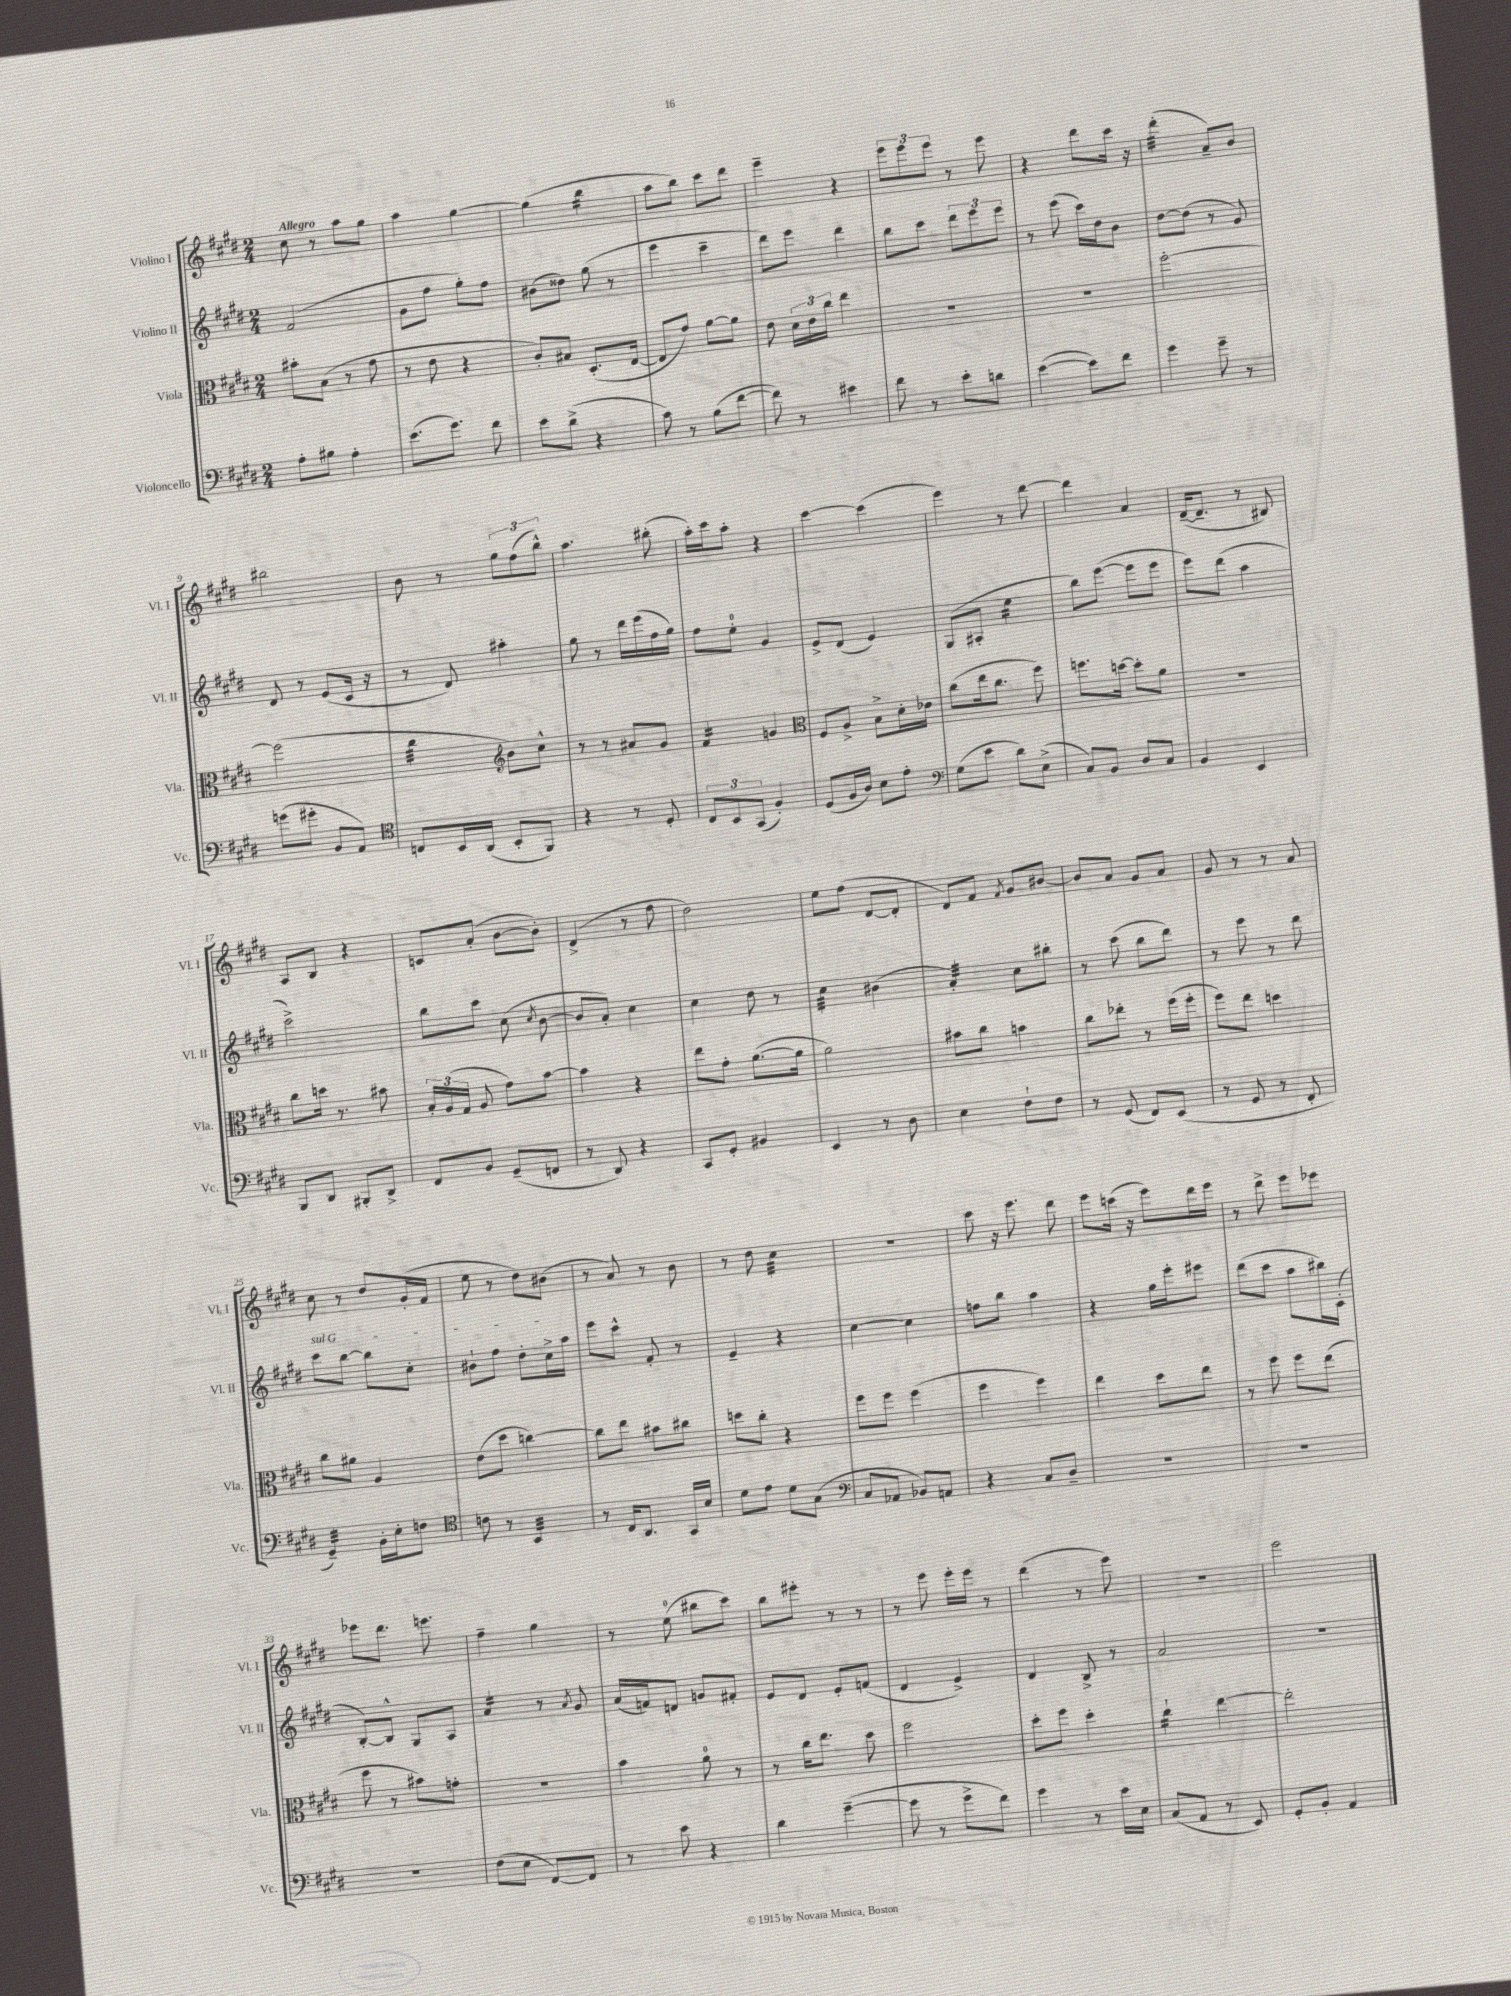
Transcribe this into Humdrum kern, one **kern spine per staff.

**kern	**kern	**kern	**kern
*staff4	*staff3	*staff2	*staff1
*clefF4	*clefC3	*clefG2	*clefG2
*k[f#c#g#d#]	*k[f#c#g#d#]	*k[f#c#g#d#]	*k[f#c#g#d#]
*M2/4	*M2/4	*M2/4	*M2/4
8A'	8b#'	(2f#	8cc#
8B#	(8B	.	8r
4A'	8r	.	8aa
.	8g#	.	8gg#
=	=	=	=
(8.e	8r	8g#	4aa
.	8e	8ff#	.
8.g#)	.	.	.
.	4r	8gg#')	[4gg#
8f#	.	8ff#	.
=	=	=	=
8e	8c#')	(8b#	(4gg#]
(8d#^	8B#	8dd##)	.
4r	(8.D#'	(8gg#	4bb
.	.	8r	.
.	[16E	.	.
=	=	=	=
8c#)	8E]	4eee	8aa
8r	8g#)	.	8bb)
(8B	[8a	4ccc#~	8ccc#
[8f#	8a]	.	8ddd#
=	=	=	=
8f#])	8e	8ddd#)	4eee~
8r	24d#	8eee	.
.	24e	.	.
.	24cc#	.	.
4e#	4ee	4ddd#	4r
=	=	=	=
8f#	2r	8bb	12eee
.	.	.	12eee
8r	.	8ccc#	.
.	.	.	12eee
8e'	.	12ddd#	8r
.	.	12eee	.
8d	.	.	8eee
.	.	12eee	.
=	=	=	=
([4e	2r	8r	4r
.	.	(8eee	.
8e])	.	16ccc#)	8ddd#
.	.	16dd#	.
8f#	.	8b	16ccc#
.	.	.	16r
=	=	=	=
4g#	[2ff#'	[8dd#	(4ddd#'
.	.	(8dd#]	.
8g#~	.	8r	8a~)
8r	.	8g#)	8b
=	=	=	=
(8g	(2ff#]	8d#	2bb#
8g#'	.	8r	.
8BB	.	(8e	.
8AA)	.	16c#	.
.	.	16r	.
=	=	=	=
*clefC4	*	*	*
8C	4cc#	8r	8b
16BB	.	8d#)	8r
(16AA	.	.	.
*	*clefG2	*	*
8BB'	8b)	4aa#'	12gg#
.	.	.	(12ff#
8FF#)	8cc#^^	.	.
.	.	.	12bb^^)
=	=	=	=
4r	8r	8gg#	4.aa
.	8r	8r	.
8r	8a#	16ddd#	.
.	.	(16eee	.
8D#'	8g#	16ff#	(8bb#'
.	.	16gg#)	.
=	=	=	=
12C#	4f#	8ff#	16aa')
.	.	.	16ccc#
12BB	.	.	.
.	.	8ee'	8aa'
(12GG#	.	.	.
4F#')	4g	4g#	4r
=	=	=	=
*	*clefC3	*	*
(8D#	8F#	8e^	[4ccc#
16F#	8A^	(8d#	.
16A)	.	.	.
8B	8B^	4e)	(4ccc#]
8e'	16d#'	.	.
.	16e-	.	.
=	=	=	=
*clefF4	*	*	*
(8G#	(8cc#	(8G#	4eee)
8e	16ee	8A#'	.
.	8.cc#	.	.
8d#)	.	4ee	8r
(8E^	8ff#)	.	[8ddd#
=	=	=	=
8C#)	8.ff	8bb)	4ddd#]
8BB	.	([8eee	.
.	[16dd	.	.
8D#	8dd']	8eee]	4a
8C#	8a	8eee	.
=	=	=	=
4BB	2r	8eee)	([16d#~
.	.	.	8.d#~]
.	.	(8ddd#	.
4EE	.	4aa	8r
.	.	.	8B#)
=	=	=	=
8BBB	8cc#	2ccc#^)	8A
8DD#	16dd	.	8B
.	8.r	.	.
8BBB#'	.	.	4r
8DD#^	8b#	.	.
=	=	=	=
8FF#	24B'	8bb	8c
.	(24A	.	.
.	24G#	.	.
8BB	8A	8ccc#	(8a'
(8GG#~	8g#)	(8cc#	[8b
.	.	8qcc#	.
8FF	[8b	[8b	8b'])
=	=	=	=
8r	4b]	8b]	(4d#^
8DD#)	.	8a')	.
4r	4r	4cc#	8r
.	.	.	8ff#
=	=	=	=
8CC#	8ee	4cc#	2dd#)
8GG#'	8g#'	.	.
4BB#	([8.a	8dd#	.
.	.	8r	.
.	16a]	.	.
=	=	=	=
4EE	2a)	4cc#	8ee
.	.	.	(8ff#
8r	.	(4b#	[8d#
8D#	.	.	8d#']
=	=	=	=
4E	8b#	4a')	8d#)
.	8cc#	.	8f#
.	.	.	8qf#
8F#`	4b	8cc#	8g#
8F#	.	8bb#'	[8b#
=	=	=	=
8r	8cc#	8r	8b#]
(8GG#	8ee-'	(8ccc#	8a
8FF#)	8r	8bb	8g#
(8EE	(16ff#	8ddd#)	8a
.	16ff#'	.	.
=	=	=	=
8r	8ff#)	8r	8g#
8GG#	8ee	8eee	8r
8r	4dd	8r	8r
8FF#'	.	8ddd#	8a
=	=	=	=
4GG#~)	8cc#	8ccc#	8cc#
.	8a#	[8bb	8r
16BB'	4A	8bb]	8dd#
16E'	.	.	.
8F	.	8cc#'	(16g#'
.	.	.	16f#
=	=	=	=
*clefC4	*	*	*
8c	(8e	8b#`	8ee
8r	8dd#	8ff#	8r
4BB	[4cc)	8dd#'	8dd#)
.	.	16cc#^	(8b#
.	.	16aa	.
=	=	=	=
8r	8cc]	8eee	8r
16C#	8ee	8ccc#^^	8a)
8.AA	.	.	.
.	8b#	8f#'	8r
16GG#	8cc#	8r	8b
16B	.	.	.
=	=	=	=
8d#	8dd	4e~	8r
8e	8cc#'	.	8dd#
8d#	4r	4r	4cc#
(8G#	.	.	.
=	=	=	=
*clefF4	*	*	*
8C#	8ff#	[4cc#	2r
8AA-	8ff#	.	.
8BB-)	(4ff#	4cc#]	.
8AA	.	.	.
=	=	=	=
4r	4ff#	8ff	8ccc#
.	.	8bb	16r
.	.	.	8.eee
8C#	4ff#)	4aa	.
8D#~	.	.	8ddd#
=	=	=	=
2r	4ee	4r	8eee
.	.	.	(16ccc
.	.	.	16r
.	8dd#	16gg#	8eee)
.	.	16eee'	.
.	8ee	8eee#	16ddd#
.	.	.	16eee
=	=	=	=
2r	8r	(8ddd#	8r
.	8ff#	8ccc#	8ddd#^
.	8ff#	8aa	8eee
.	(8ee	16bb#)	8eee-
.	.	(16c#'	.
=	=	=	=
2r	8ff#	[8B')	8eee-
.	8r	8B^^]	8.ddd#
.	8b#)	8G#	.
.	.	.	8.eee
.	8g'	8A	.
=	=	=	=
(8F#	2r	4a	4ff#~
8E	.	.	.
[8FF#)	.	8r	4gg#
.	.	8qa	.
8FF#]	.	8g#	.
=	=	=	=
8r	4b	(16a	8r
.	.	16f)	.
8e	.	8d	(8ee
4r	8a	8g	8bb#
.	8r	8f#'	8ccc#)
=	=	=	=
4d#	8r	8e	8bb
.	16cc#	8d#	8eee#'
.	8.ee	.	.
([4g#~	.	8e'	8r
.	8dd#	(8f	8r
=	=	=	=
8g#]	2ff#	4d#	8r
8r	.	.	8eee
8g#^	.	4e^)	16eee'
.	.	.	16eee
8f#)	.	.	8r
=	=	=	=
4g#	8dd#'	4d#	(4ddd#
.	8ff#	.	.
8r	4dd#'	8B^	8r
16e	.	8r	8eee)
16E	.	.	.
=	=	=	=
(8C#	4cc#`	2a	2r
8AA	.	.	.
8r	[4ee	.	.
8EE)	.	.	.
=	=	=	=
8GG#'	2ee']	2r	2eee
8BB'	.	.	.
4AA	.	.	.
==	==	==	==
*-	*-	*-	*-
